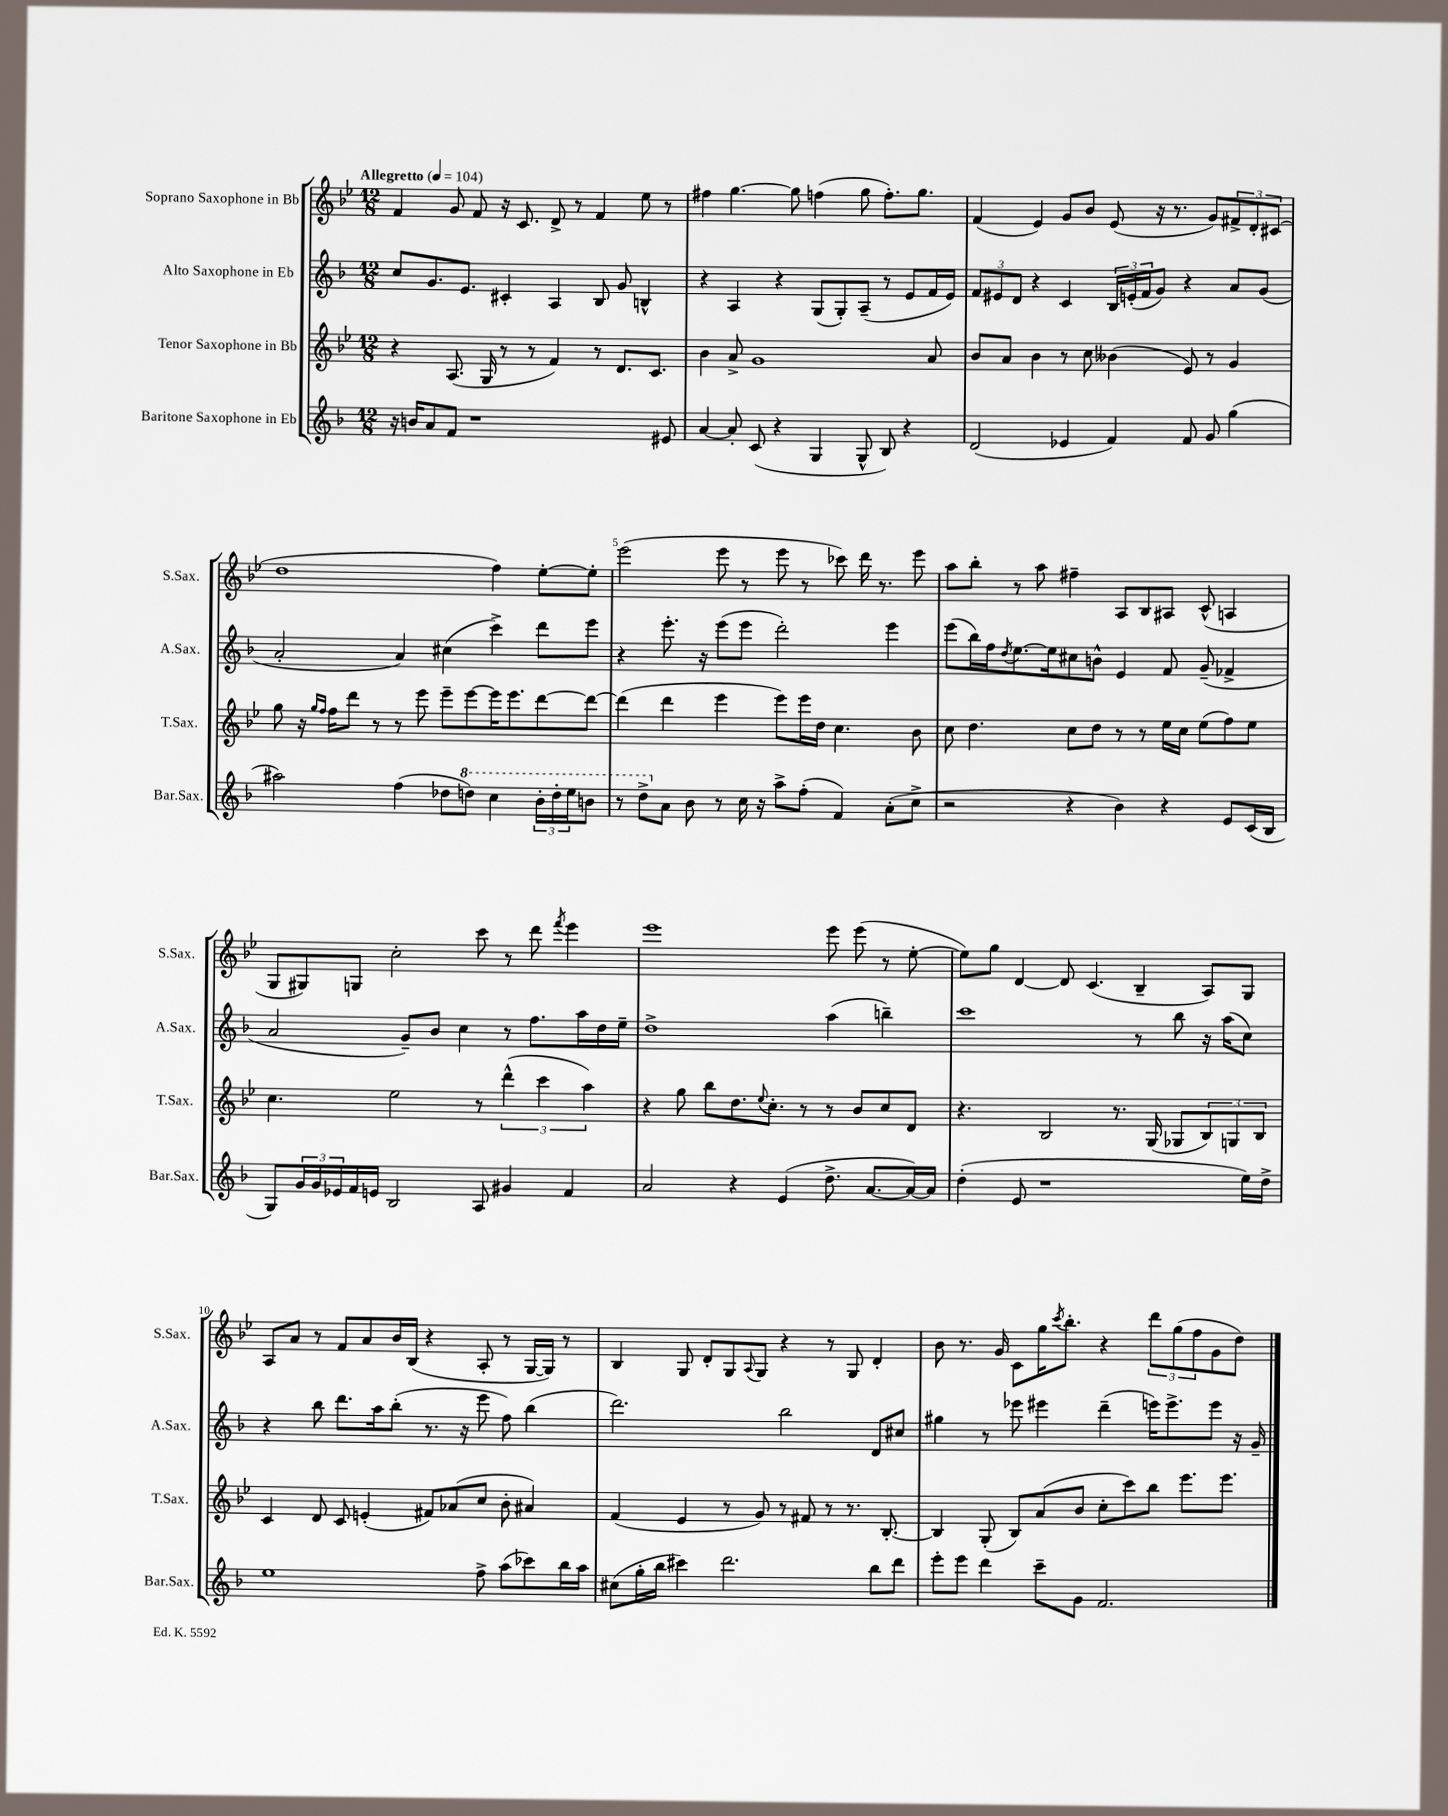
<<
\new StaffGroup <<
\new Staff = "s0" \with { instrumentName = "Soprano Saxophone in Bb" shortInstrumentName = "S.Sax." } {
    \clef treble \key bes \major \numericTimeSignature \time 12/8 \tempo "Allegretto" 4 = 104
    f'4 g'8 f'8 r16 c'8. d'8-> r8 f'4 ees''8 r8 |
    fis''4 g''4.~ g''8 f''4( g''8 f''8.-.) g''8. |
    f'4( ees'4) g'8 bes'8 ees'8( r16 r8. g'8) \tuplet 3/2 { fis'8-> d'8-. cis'8( } |
    d''1 f''4) ees''8~-. ees''8-. |
    ees'''2( ees'''8 r8 ees'''8 r8 ces'''8) d'''16 r8. ees'''8 |
    a''8 bes''8-. r8 a''8 fis''4-- a8 bes8 ais8 c'8-^( a4 |
    g8 gis8) g8 c''2-. c'''8 r8 d'''8 \acciaccatura { f'''8 } ees'''4 |
    ees'''1 ees'''8 ees'''8( r8 ees''8~-. |
    ees''8) g''8 d'4~ d'8 c'4.( bes4-- a8) g8 |
    a8 a'8 r8 f'8 a'8 bes'16 bes16( r4 a8-. r8 g16~ g16) r8 |
    bes4 g8 d'8-. g8 \appoggiatura { a8 } g8 r4 r8 g8 d'4-. |
    bes'8 r8. g'16 c'8 g''16 \acciaccatura { c'''8 } bes''8.-. r4 \tuplet 3/2 { d'''8 g''8( f''8 } g'8 d''8) \bar "|." |
}
\new Staff = "s1" \with { instrumentName = "Alto Saxophone in Eb" shortInstrumentName = "A.Sax." } {
    \clef treble \key f \major \numericTimeSignature \time 12/8
    c''8 g'8. e'8. cis'4-. a4 bes8 g'8 b4-^ |
    r4 a4 r4 g8( g8-.) a8--( r8 e'8 f'16 e'16) |
    \tuplet 3/2 { f'8 eis'8 d'8 } r4 c'4 \tuplet 3/2 { bes16 e'16-.( f'16 } g'8) r4 a'8 g'8( |
    a'2-. a'4) cis''4( c'''4->) d'''8 e'''8 |
    r4 e'''8.-. r16 e'''8( e'''8 d'''2-.) e'''4 |
    e'''8( bes''16) f''16 \acciaccatura { d''8 } e''8.~ e''16 cis''8 b'8-^ e'4 f'8 g'8--( fes'4-> |
    a'2 g'8--) bes'8 c''4 r8 f''8. a''16 d''16 e''16-- |
    d''1-> a''4( b''4--) |
    c'''1 r8 bes''8 r16 a''16( c''8) |
    r4 bes''8 d'''8. a''16 bes''8-.( r8. r16 e'''8 f''8) bes''4( |
    d'''2.) bes''2 d'8 cis''8 |
    gis''4 r8 ees'''8 eis'''4 d'''4--( e'''16) e'''8.-> e'''8 r16 g'16-- \bar "|." |
}
\new Staff = "s2" \with { instrumentName = "Tenor Saxophone in Bb" shortInstrumentName = "T.Sax." } {
    \clef treble \key bes \major \numericTimeSignature \time 12/8
    r4 a8.( g16 r8 r8 f'4) r8 d'8. c'8. |
    bes'4 a'8-> g'1 a'8 |
    bes'8 a'8 bes'4 r8 c''8 beses'4( ees'8) r8 g'4 |
    g''8 r16 \grace { g''16 f''16 } f''16 d'''8 r8 r8 ees'''8 ees'''8-- ees'''8~ ees'''16 ees'''8. d'''8~ d'''8~ |
    d'''4( d'''4 ees'''4 ees'''8) ees'''16 d''16 c''4. bes'8 |
    c''8 d''4. c''8 d''8 r8 r8 ees''16 c''16 ees''8( f''8) ees''8 |
    c''4. ees''2 r8 \tuplet 3/2 { d'''4-^( c'''4 a''4) } |
    r4 g''8 bes''8 d''8. \appoggiatura { ees''8 } c''8.-. r8 r8 bes'8 c''8 d'8 |
    r4. bes2 r8. g16( ges8 \tuplet 3/2 { bes8) g8 bes8 } |
    c'4 d'8 c'8 e'4-.( fis'8) aes'8( c''8 bes'8-. ais'4) |
    f'4( ees'4 r8 g'8) r8 fis'8 r8 r8. bes8.~-. |
    bes4 g8-.( bes8) a'8( bes'8 c''8-. c'''8) bes''8 ees'''8. ees'''8. \bar "|." |
}
\new Staff = "s3" \with { instrumentName = "Baritone Saxophone in Eb" shortInstrumentName = "Bar.Sax." } {
    \clef treble \key f \major \numericTimeSignature \time 12/8
    r16 b'16 a'8 f'8 r1 eis'8 |
    a'4~ a'8-. c'8( r4 g4 g8-^ bes8) r4 |
    d'2( ees'4 f'4) f'8 g'8 g''4( |
    ais''2) f''4( des''8 \ottava #1 d'''!8) c'''4 \tuplet 3/2 { bes''16-. d'''16-. e'''16 } b''8 |
    r8 d'''8-> \ottava #0 a'8 bes'8 r8 c''16 r16 a''8-> f''8-.( f'4) a'8-.( c''8-> |
    r2 r4 bes'4) r4 e'8 c'16( bes16 |
    g8) \tuplet 3/2 { g'16 g'16 ees'16 } f'16 e'16 bes2 a8 gis'4 f'4 |
    a'2 r4 e'4( d''8.-> a'8.~ a'16~) a'16 |
    d''4-.( e'8 r1 e''16) d''16-> |
    e''1 f''8-> a''8( ces'''8) bes''16 a''16 |
    cis''8( g''16-. bes''16 cis'''4) d'''2. bes''8 d'''8 |
    e'''8-. e'''8 d'''4 c'''8-- g'8 f'2. \bar "|." |
}
>>
>>
\layout { \context { \Score \override BarNumber.break-visibility = ##(#f #t #t) barNumberVisibility = #(every-nth-bar-number-visible 5) } }
